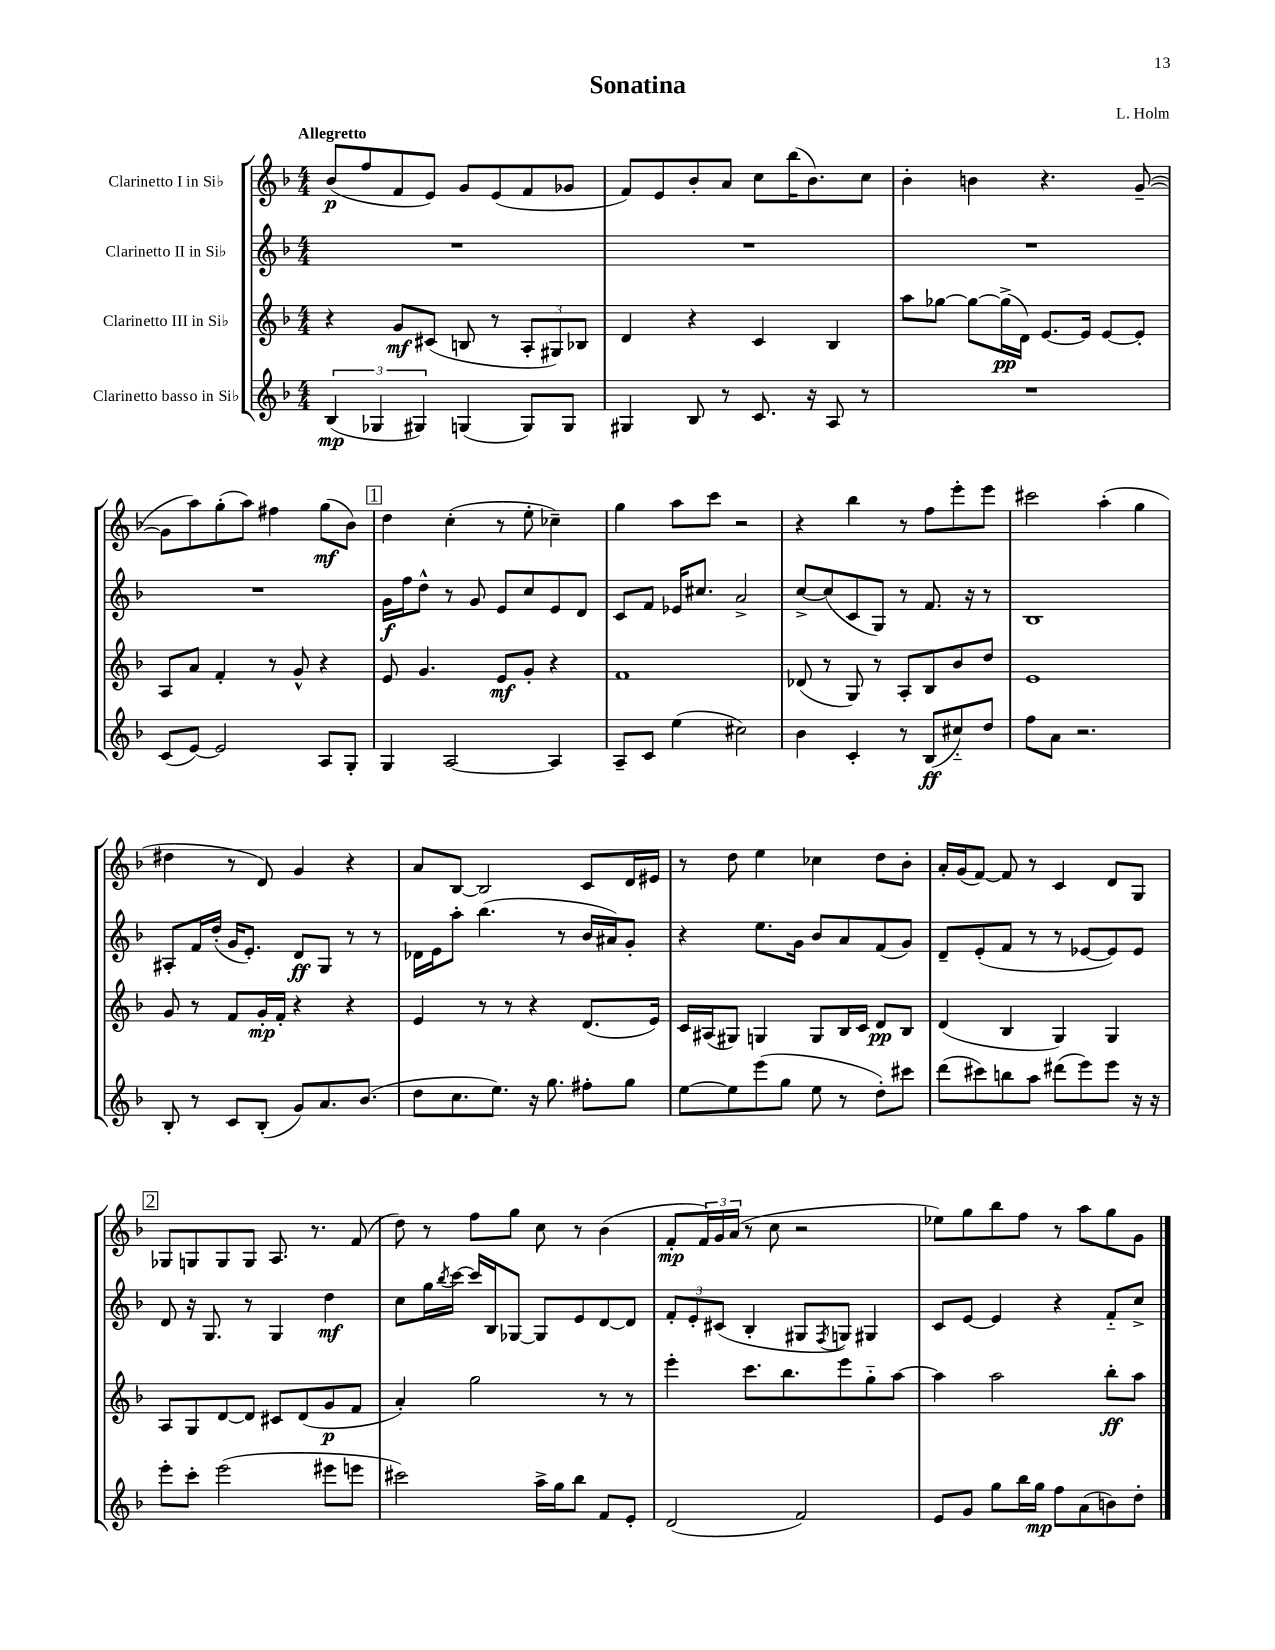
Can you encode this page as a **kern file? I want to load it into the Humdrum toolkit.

**kern	**dynam	**kern	**dynam	**kern	**dynam	**kern	**dynam
*part4	*part4	*part3	*part3	*part2	*part2	*part1	*part1
*staff4	*staff4	*staff3	*staff3	*staff2	*staff2	*staff1	*staff1
*I"Clarinetto basso in Si♭	*	*I"Clarinetto III in Si♭	*	*I"Clarinetto II in Si♭	*	*I"Clarinetto I in Si♭	*
*clefG2	*	*clefG2	*	*clefG2	*	*clefG2	*
*k[b-]	*	*k[b-]	*	*k[b-]	*	*k[b-]	*
*M4/4	*	*M4/4	*	*M4/4	*	*M4/4	*
=1	=1	=1	=1	=1	=1	=1	=1
!	!	!	!	!	!	!LO:TX:a:B:t=Allegretto	!
(6B-/	mp	4r	.	1r	.	(8b-/L	p
.	.	.	.	.	.	8ff/	.
6G-X/	.	.	.	.	.	.	.
.	.	8g/L	mf	.	.	8f/	.
6G#X/)	.	.	.	.	.	.	.
.	.	(8c#X/J	.	.	.	8e/J)	.
(4Gn/	.	8Bn/	.	.	.	8g/L	.
.	.	8r	.	.	.	(8e/	.
8G/L)	.	12A'/L	.	.	.	8f/	.
.	.	12G#X/)	.	.	.	.	.
8G/J	.	.	.	.	.	8g-X/J	.
.	.	12B-X/J	.	.	.	.	.
=2	=2	=2	=2	=2	=2	=2	=2
4G#X/	.	4d/	.	1r	.	8f/L)	.
.	.	.	.	.	.	8e/	.
8B-/	.	4r	.	.	.	8b-'/	.
8r	.	.	.	.	.	8a/J	.
8.c/	.	4c/	.	.	.	8cc\L	.
.	.	.	.	.	.	(16bb-\K	.
16r	.	.	.	.	.	8.b-\)	.
8A/	.	4B-/	.	.	.	.	.
8r	.	.	.	.	.	8cc\J	.
=3	=3	=3	=3	=3	=3	=3	=3
1r	.	8aa\L	.	1r	.	4b-'\	.
.	.	[8gg-X\J	.	.	.	.	.
.	.	8gg-\L_	.	.	.	4bn\	.
.	.	(16gg-^\L]	pp	.	.	.	.
.	.	16d\JJ)	.	.	.	.	.
.	.	[8.e/L	.	.	.	4.r	.
.	.	16e/Jk]	.	.	.	.	.
.	.	[8e/L	.	.	.	.	.
.	.	8e'/J]	.	.	.	([8g~/	.
!!LO:LB:g=z
=4	=4	=4	=4	=4	=4	=4	=4
(8c/L	.	8A/L	.	1r	.	8g\L]	.
[8e/J)	.	8a/J	.	.	.	8aa\)	.
2e/]	.	4f'/	.	.	.	(8gg'\	.
.	.	.	.	.	.	8aa\J)	.
.	.	8r	.	.	.	4ff#X\	.
.	.	8g^^/	.	.	.	.	.
8A/L	.	4r	.	.	.	(8gg\L	mf
8G'/J	.	.	.	.	.	8b-\J)	.
!!LO:REH:place=s1:t=1
=5	=5	=5	=5	=5	=5	=5	=5
4G/	.	8e/	.	16g\LL	f	4dd\	.
.	.	.	.	16ff\J	.	.	.
.	.	4.g/	.	8dd^^\J	.	.	.
[2A/	.	.	.	8r	.	(4cc'\	.
.	.	.	.	8g/	.	.	.
.	.	8e/L	mf	8e/L	.	8r	.
.	.	8g'/J	.	8cc/	.	8ee'\	.
4A/]	.	4r	.	8e/	.	4cc-X~\)	.
.	.	.	.	8d/J	.	.	.
=6	=6	=6	=6	=6	=6	=6	=6
8A~/L	.	1f	.	8c/L	.	4gg\	.
8c/J	.	.	.	8f/J	.	.	.
(4ee\	.	.	.	16e-X/KL	.	8aa\L	.
.	.	.	.	8.cc#X/J	.	.	.
.	.	.	.	.	.	8ccc\J	.
2cc#X\)	.	.	.	2a^/	.	2r	.
=7	=7	=7	=7	=7	=7	=7	=7
4b-\	.	(8d-X/	.	[8cc^/L	.	4r	.
.	.	8r	.	(8cc/]	.	.	.
4c'/	.	8G/)	.	8c/	.	4bb-\	.
.	.	8r	.	8G/J)	.	.	.
8r	.	8A'/L	.	8r	.	8r	.
(8B-/L	ff	8B-/	.	8.f/	.	8ff\L	.
8cc#X/)	.	8b-/	.	.	.	8eee'\	.
.	.	.	.	16r	.	.	.
8dd/J	.	8dd/J	.	8r	.	8eee\J	.
=8	=8	=8	=8	=8	=8	=8	=8
8ff\L	.	1e	.	1B-	.	2ccc#X\	.
8a\J	.	.	.	.	.	.	.
2.r	.	.	.	.	.	.	.
.	.	.	.	.	.	(4aa'\	.
.	.	.	.	.	.	4gg\	.
!!LO:LB:g=z
=9	=9	=9	=9	=9	=9	=9	=9
8B-'/	.	8g/	.	8A#X'/L	.	4dd#X\	.
8r	.	8r	.	16f/L	.	.	.
.	.	.	.	(16dd'/JJ	.	.	.
8c/L	.	8f/L	.	16g/KL	.	8r	.
.	.	.	.	8.e'/J)	.	.	.
(8B-'/J	.	16g'/L	mp	.	.	8d/)	.
.	.	16f'/JJ	.	.	.	.	.
8g/L)	.	4r	.	8d/L	ff	4g/	.
8.a/	.	.	.	8G/J	.	.	.
.	.	4r	.	8r	.	4r	.
(8.b-/J	.	.	.	.	.	.	.
.	.	.	.	8r	.	.	.
=10	=10	=10	=10	=10	=10	=10	=10
8dd\L	.	4e/	.	16d-X\LL	.	8a/L	.
.	.	.	.	16e\J	.	.	.
8.cc\	.	.	.	8aa'\J	.	[8B-/J	.
.	.	8r	.	(4.bb-\	.	2B-/]	.
8.ee\J)	.	.	.	.	.	.	.
.	.	8r	.	.	.	.	.
16r	.	4r	.	.	.	.	.
8.gg\	.	.	.	.	.	.	.
.	.	.	.	8r	.	.	.
8ff#X'\L	.	(8.d/L	.	16b-/LL	.	8c/L	.
.	.	.	.	16a#X/J)	.	.	.
8gg\J	.	.	.	8g'/J	.	16d/L	.
.	.	16e/Jk)	.	.	.	16e#X/JJ	.
=11	=11	=11	=11	=11	=11	=11	=11
[8ee\L	.	16c/LL	.	4r	.	8r	.
.	.	(16A#X/J	.	.	.	.	.
8ee\]	.	8G#X/J)	.	.	.	8dd\	.
(8eee\	.	4Gn/	.	8.ee\L	.	4ee\	.
8gg\J	.	.	.	.	.	.	.
.	.	.	.	16g\Jk	.	.	.
8ee\	.	8G/L	.	8b-/L	.	4cc-X\	.
8r	.	16B-/L	.	8a/	.	.	.
.	.	16c/JJ	.	.	.	.	.
8dd'\L)	.	8d/L	pp	(8f/	.	8dd\L	.
8ccc#X\J	.	8B-/J	.	8g/J)	.	8b-'\J	.
=12	=12	=12	=12	=12	=12	=12	=12
(8ddd\L	.	(4d/	.	8d~/L	.	16a'/LL	.
.	.	.	.	.	.	(16g/J	.
8ccc#X\)	.	.	.	(8e'/	.	[8f/J)	.
8bbn\	.	4B-/	.	8f/J	.	8f/]	.
8aa\J	.	.	.	8r	.	8r	.
(8ddd#X\L	.	4G/)	.	8r	.	4c/	.
8eee\)	.	.	.	[8e-X/L	.	.	.
8eee\J	.	4G/	.	8e-/])	.	8d/L	.
16r	.	.	.	8e-/J	.	8G/J	.
16r	.	.	.	.	.	.	.
!!LO:LB:g=z
!!LO:REH:place=s1:t=2
=13	=13	=13	=13	=13	=13	=13	=13
8eee'\L	.	8A/L	.	8d/	.	8G-X/L	.
8ccc'\J	.	8G/	.	16r	.	8Gn/	.
.	.	.	.	8.G/	.	.	.
(2eee\	.	[8d/	.	.	.	8G/	.
.	.	8d/J]	.	8r	.	8G/J	.
.	.	8c#X/L	.	4G/	.	8.A/	.
.	.	(8d/	.	.	.	.	.
.	.	.	.	.	.	8.r	.
8eee#X\L	.	8g/	p	4dd\	mf	.	.
8eeen\J	.	8f/J	.	.	.	(8f/	.
=14	=14	=14	=14	=14	=14	=14	=14
2ccc#X\)	.	4a'/)	.	8cc\L	.	8dd\)	.
.	.	.	.	16gg\L	.	8r	.
.	.	.	.	8qbb-/	.	.	.
.	.	.	.	[16ccc\JJ	.	.	.
.	.	2gg\	.	16ccc/LL]	.	8ff\L	.
.	.	.	.	16B-/J	.	.	.
.	.	.	.	[8G-X/J	.	8gg\J	.
16aa^\LL	.	.	.	8G-/L]	.	8cc\	.
16gg\J	.	.	.	.	.	.	.
8bb-\J	.	.	.	8e/	.	8r	.
8f/L	.	8r	.	[8d/	.	(4b-\	.
8e'/J	.	8r	.	8d/J]	.	.	.
=15	=15	=15	=15	=15	=15	=15	=15
(2d/	.	4eee'\	.	12f'/L	.	8f'/L	mp
.	.	.	.	12e'/	.	.	.
.	.	.	.	.	.	24f/L)	.
.	.	.	.	(12c#X/J	.	24g/	.
.	.	.	.	.	.	(24a/JJ	.
.	.	8.ccc\L	.	4B-'/	.	8r	.
.	.	.	.	.	.	8cc\	.
.	.	8.bb-\	.	.	.	.	.
2f/)	.	.	.	8G#X/L	.	2r	.
.	.	.	.	8qF/	.	.	.
.	.	8eee\	.	8Gn/J)	.	.	.
.	.	8gg\	.	4G#X/	.	.	.
.	.	[8aa\J	.	.	.	.	.
=16	=16	=16	=16	=16	=16	=16	=16
8e/L	.	4aa\]	.	8c/L	.	8ee-X\L)	.
8g/J	.	.	.	[8e/J	.	8gg\	.
8gg\L	.	2aa\	.	4e/]	.	8bb-\	.
16bb-\L	.	.	.	.	.	8ff\J	.
16gg\JJ	mp	.	.	.	.	.	.
8ff\L	.	.	.	4r	.	8r	.
(8a\	.	.	.	.	.	8aa\L	.
8bn\)	.	8bb-'\L	ff	8f/L	.	8gg\	.
8dd'\J	.	8aa\J	.	8cc^/J	.	8g\J	.
==	==	==	==	==	==	==	==
*-	*-	*-	*-	*-	*-	*-	*-
